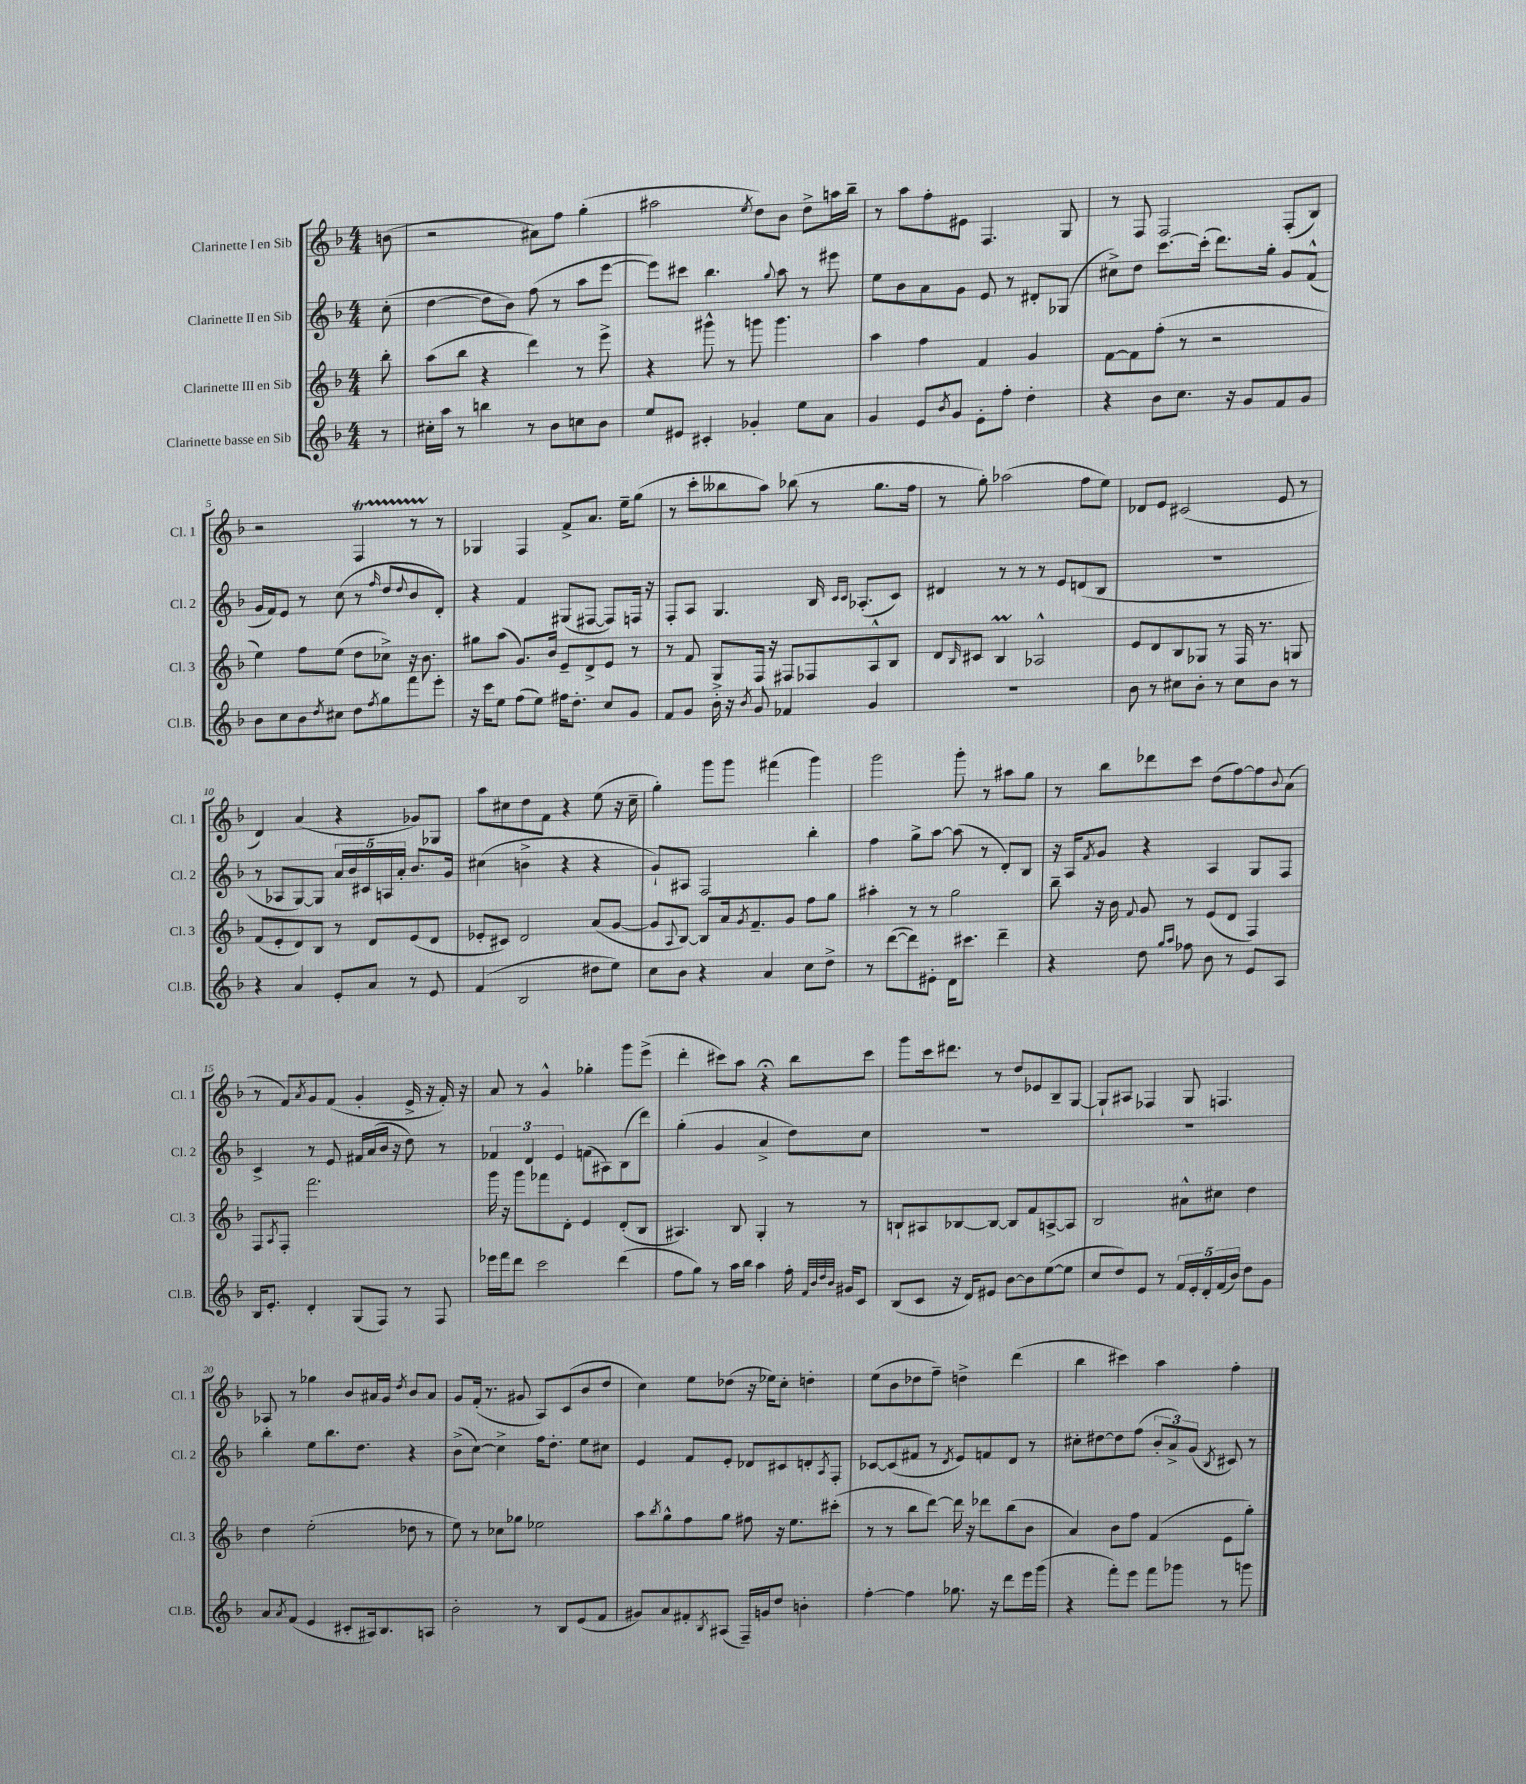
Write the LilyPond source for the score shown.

<<
\new StaffGroup <<
\new Staff = "s0" \with { instrumentName = "Clarinette I en Sib" shortInstrumentName = "Cl. 1" } {
    \clef treble \key f \major \numericTimeSignature \time 4/4 \partial 8
    b'8( |
    r2 ais'8) f''8 g''4-.( |
    ais''2 \acciaccatura { e''8 } d''8) bes'8 d''8-> a''16 bes''16-- |
    r8 a''8 f''8-. eis'8 f4. g8 |
    r8 f8 f2 f8-.( bes8) |
    r2 f4\startTrillSpan r8 r8\stopTrillSpan |
    ges4 f4 f'8-> a'8. e''16-- g''8( |
    r8 c'''8-. beses''8 a''8) bes''8( r8 g''8. f''16 |
    r8 g''8-.) aes''2( f''8 e''8) |
    des'8 e'8 cis'2( e'8 r8 |
    d'4) a'4( r4 ges'8) ges8 |
    a''8 cis''8 d''8 f'8 r4 e''8( r16 cis''16-- |
    g''4-.) g'''8 g'''8 fis'''4( g'''4) |
    g'''2 g'''8-. r8 ais''8 g''8 |
    r8 bes''8 des'''8 c'''8 d''8( f''8~) f''8 \appoggiatura { bes'8 } a'8( |
    r8 f'8) \acciaccatura { a'8 } g'8 f'8( g'4-. e'16-> r16 f'16-.) r16 |
    a'8 r8 g'4-^ ges''4-. g'''8 e'''8->( |
    d'''4-. cis'''8) a''8 r4\fermata bes''8 cis'''8 |
    g'''8 c'''16 dis'''8. r8 d''8 ees'8 bes8-- g8~ |
    g8-! ais8 fes4 g8 f4. |
    aes8 r8 ges''4 bes'8 ais'16 g'16 \acciaccatura { d''8 } bes'8 ais'8 |
    g'8 f'16-.( r8. gis'8 a8) c'8( bes'8 d''8 |
    c''4) e''8 des''8( r16 ees''16) c''8-. d''4-. |
    e''8( bes'8 des''8 f''8--) d''4-> d'''4( |
    bes''4 cis'''4) a''4 f''4-. \bar "|." |
}
\new Staff = "s1" \with { instrumentName = "Clarinette II en Sib" shortInstrumentName = "Cl. 2" } {
    \clef treble \key f \major \numericTimeSignature \time 4/4 \partial 8
    c''8-.( |
    d''4~ d''8 bes'8) f''8( r8 a''8 e'''8~ |
    e'''8) cis'''8 bes''4. \appoggiatura { g''8 } a''8 r8 eis'''8 |
    e''8 bes'8 a'8 g'8 e'8 r8 dis'8-. ges8( |
    cis''8->) d''8 c'''8.~ c'''16-.( d'''8.) g''16-. g'8 f'8-^( |
    g'16 f'16) e'8 r8 c''8( r8 \grace { f''16 } d''8 \appoggiatura { d''8 } bes'8 d'8-.) |
    r4 f'4 gis8( fis8~ fis8) f16 r16 |
    f8-. a8 g4. bes16 \grace { c'16 c'16 } aes8.-.( c'8) |
    dis'4 r8 r8 r8 e'8 d'8( bes8 |
    R1 |
    r8 aes8 g8~) g8 \tuplet 5/4 { a'16 bes'16 cis'16 a16 a'16-. } bes'8. g'16 |
    cis''4( b'4-> r4 r4 |
    g'8-!) ais8 f2 bes''4-. |
    f''4 g''8-> a''8~ a''8( r8 d'8-.) bes8 |
    r16 a16 \acciaccatura { f'8 } g'8 r4 a4 g8 f8 |
    c'4-> r8 e'8 fis'16 a'16( bes'16 r16 d''8) r8 |
    \tuplet 3/2 { fes'4 d'4 e'4 } f'8( ais8) bes8( d'''8) |
    g''4-.( g'4 a'4-> d''8) c''8 |
    R1 |
    R1 |
    bes''4-. e''8 bes''8. d''8. r4 |
    bes'8->( c''8~) c''4-> f''16 d''8.-. e''8 cis''8 |
    e'4 f'8 e'8-. des'8 cis'8 d'8-. \acciaccatura { a8 } f8-. |
    ces'8~ ces'8( fis'8 r8 \acciaccatura { d'8 } e'8) f'8 d'8 r8 |
    cis''8-. dis''8~ dis''8 f''8( \tuplet 3/2 { bes'8-. a'8->) g'8( } \acciaccatura { bes8 } cis'8) r8 \bar "|." |
}
\new Staff = "s2" \with { instrumentName = "Clarinette III en Sib" shortInstrumentName = "Cl. 3" } {
    \clef treble \key f \major \numericTimeSignature \time 4/4 \partial 8
    bes''8-. |
    a''8( bes''8 r4 d'''4) r8 e'''8-> |
    r4 gis'''8-^ r8 g'''8 g'''4. |
    a''4 f''4 f'4 g'4 |
    f'8~ f'8 f''8-.( r8 r2 |
    e''4) f''8 e''8( d''8 ces''8->) r16 bes'8. |
    gis''8 a''8( g'8.) bes'16 e'8-- d'8-> e'8 r8 |
    r8 f'8 g8-> f16 r16 fis8 fes8 a8-^ bes8 |
    d'8 \grace { bes16 } cis'8 bes4\prall aes2-^ |
    e'8 d'8 bes8 ges8 r8 f16 r8. g8 |
    f'8( e'8-. d'8) bes8 r8 d'8 e'8( d'8 |
    ees'8-. cis'8) d'2 a'8( g'8~ |
    g'8 \appoggiatura { a8 } bes8~) bes8 a'16 \acciaccatura { g'8 } f'8.-- g'8 f''8 g''8 |
    ais''4-. r8 r8 g''2 |
    bes''8-- r16 bes'16 \appoggiatura { f'8 } g'8 r8 e'8( d'8 f4) |
    f8 \acciaccatura { a8 } f8-. f'''2. |
    g'''16 r16 g'''8 fes'''8 d'8-. e'4 d'8-.( bes8 |
    ais4.) bes8 g4-. r8 r8 |
    b8-! ais8 bes8~ bes8~ bes8 f'8 a8~-> a8 |
    bes2 ais'8-^ cis''8 d''4 |
    d''4 e''2-.( des''8 r8 |
    e''8) r8 ces''8 ges''8 ees''2 |
    a''8 \acciaccatura { bes''8 } g''8-^ f''8 g''8 fis''8 r16 e''8. cis'''8-.( |
    r8 r8 bes''8 d'''8~) d'''16 r16 des'''8 bes''8( bes'8 |
    a'4) bes'8 f''8 f'4( e'8 g''8-.) \bar "|." |
}
\new Staff = "s3" \with { instrumentName = "Clarinette basse en Sib" shortInstrumentName = "Cl.B." } {
    \clef treble \key f \major \numericTimeSignature \time 4/4 \partial 8
    r8 |
    cis''16-. a''16 r8 b''4 r8 bes'8 c''8 bes'8 |
    e''8 eis'8 cis'4-. ges'4-. e''8 a'8 |
    g'4 e'8 \acciaccatura { bes'8 } g'8 e'8-. f''8-. d''4-. |
    r4 bes'8 c''8. r16 g'8 f'8 g'8 |
    bes'8 c''8 bes'8 \acciaccatura { d''8 } cis''8 d''8 \acciaccatura { f''8 } g''8 f'''8 e'''8-. |
    r16 c'''16 e''8 f''8( e''8) fis''16 d''8.-. c''8 g'8 |
    f'8 g'8 bes'16-. r16 \acciaccatura { bes'8 } g'8 fes'4 g'4 |
    R1 |
    bes'8 r8 cis''8 bes'8-. r8 cis''8 bes'8 r8 |
    r4 a'4 e'8-. a'8 r8 e'8 |
    f'4( bes2 dis''8 e''8) |
    c''8 bes'8 r4 a'4 c''8 d''8-> |
    r8 d'''8~( d'''8) eis'8-. d'16 cis'''8. d'''4-- |
    r4 d''8 \grace { g''16 a''16 } fes''8 bes'8 r8 e'8 a8 |
    bes16 e'8.-. d'4-. g8( f8) r8 f8 |
    ees'''16 f'''16 d'''8 c'''2 d'''4( |
    f''8 g''8) r8 a''16 bes''16 a''4 f''16-. \grace { f'32 bes'32 d''32 bes'32 } gis'16 c'8 |
    bes8( c'8 r16 d'16) eis'8 bes'8~ bes'8 e''8~( e''8 |
    c''8 d''8) e'8 r8 \tuplet 5/4 { f'16 e'16-. d'16-. f'16( bes'16) } d''8 g'8 |
    a'8 \acciaccatura { a'8 } f'8( e'4 cis'8-. ais16) bes8. a8 |
    bes'2-. r8 bes8 e'8( f'8 |
    gis'8) a'8 fis'8-. \acciaccatura { bes8 } ais8( f16--) g'16 d''8 b'4-. |
    f''4~-. f''4 ges''8. r16 d'''8 e'''16 g'''16( |
    r4 f'''8-.) e'''8 f'''8 ges'''8 r8 g'''8 \bar "|." |
}
>>
>>
